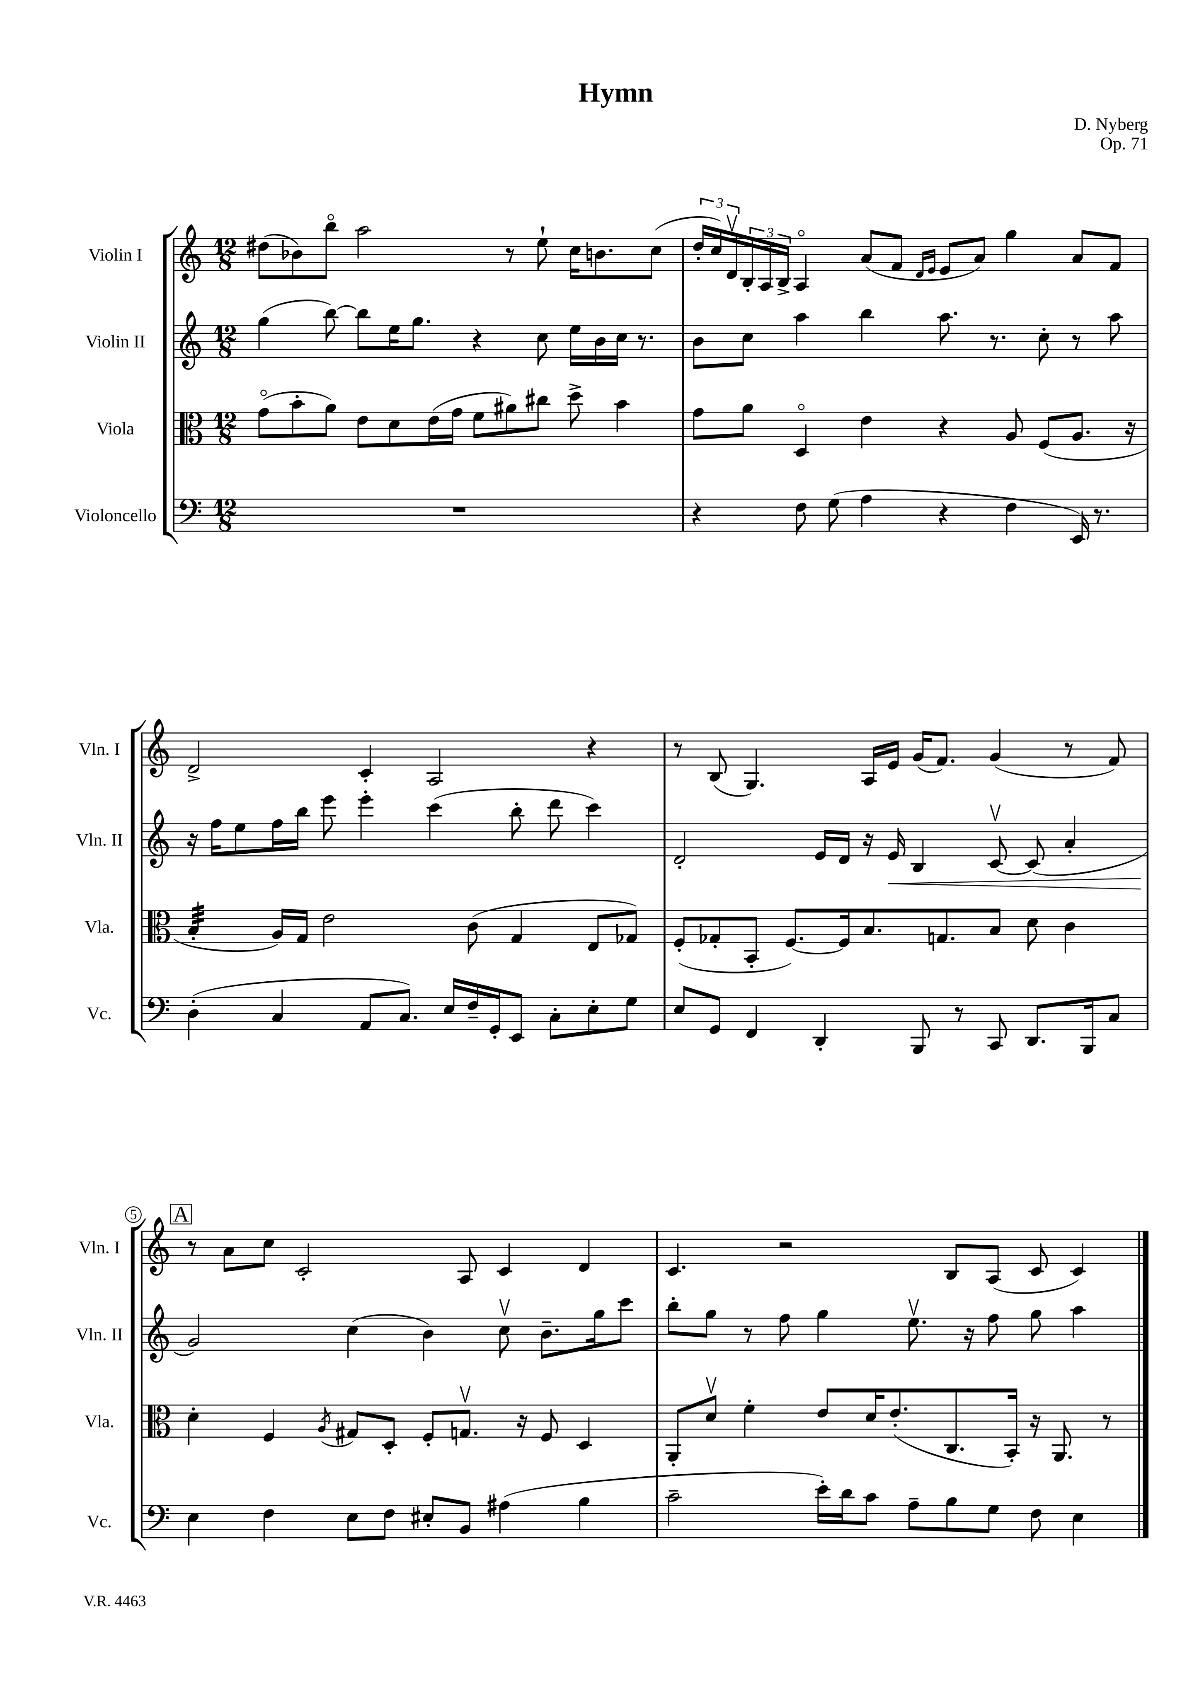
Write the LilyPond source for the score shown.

\header { title = "Hymn" composer = "D. Nyberg" opus = "Op. 71" }
<<
\new StaffGroup <<
\new Staff = "s0" \with { instrumentName = "Violin I" shortInstrumentName = "Vln. I" } {
    \clef treble \key c \major \numericTimeSignature \time 12/8
    dis''8( bes'8) b''8\flageolet a''2 r8 e''8-! c''16 b'8. c''8( |
    \tuplet 3/2 { d''16-. c''16) d'16\upbow } \tuplet 3/2 { b16-. a16 b16-> } a4\flageolet a'8( f'8 \grace { d'16 e'16 } e'8 a'8) g''4 a'8 f'8 |
    d'2-> c'4-. a2 r4 |
    r8 b8( g4.) a16 e'16 g'16( f'8.) g'4( r8 f'8) |
    \mark \markup { \box "A" } r8 a'8 c''8 c'2-. a8 c'4 d'4 |
    c'4. r2 b8 a8( c'8 c'4) \bar "|." |
}
\new Staff = "s1" \with { instrumentName = "Violin II" shortInstrumentName = "Vln. II" } {
    \clef treble \key c \major \numericTimeSignature \time 12/8
    g''4( b''8~) b''8 e''16 g''8. r4 c''8 e''16 b'16 c''16 r8. |
    b'8 c''8 a''4 b''4 a''8. r8. c''8-. r8 a''8 |
    r16 f''16 e''8 f''16 b''16 e'''8 e'''4-. c'''4( b''8-. d'''8 c'''4) |
    d'2-. e'16 d'16 r16 e'16\< b4 c'8~\upbow c'8( a'4-. |
    \mark \markup { \box "A" } g'2\!) c''4( b'4) c''8\upbow b'8.-- g''16 c'''8 |
    b''8-. g''8 r8 f''8 g''4 e''8.\upbow r16 f''8 g''8 a''4 \bar "|." |
}
\new Staff = "s2" \with { instrumentName = "Viola" shortInstrumentName = "Vla." } {
    \clef alto \key c \major \numericTimeSignature \time 12/8
    g'8\flageolet( b'8-. a'8) e'8 d'8 e'16( g'16 f'8 ais'8) cis''8 d''8-> b'4 |
    g'8 a'8 d4\flageolet e'4 r4 a8 f8( a8. r16 |
    b4:32-. a16) g16 e'2 c'8( g4 e8 ges8) |
    f8-.( ges8-. b,8-. f8.~) f16 b8. g8. b8 d'8 c'4 |
    \mark \markup { \box "A" } d'4-. f4 \acciaccatura { a8 } gis8 d8-. f8-. g8.\upbow r16 f8 d4 |
    a,8-. d'8\upbow f'4-. e'8 d'16 e'8.-.( c8. b,16-.) r16 a,8. r8 \bar "|." |
}
\new Staff = "s3" \with { instrumentName = "Violoncello" shortInstrumentName = "Vc." } {
    \clef bass \key c \major \numericTimeSignature \time 12/8
    R1. |
    r4 f8 g8( a4 r4 f4 e,16) r8. |
    d4-.( c4 a,8 c8.) e16 f16-- g,16-. e,8 c8-. e8-. g8 |
    e8 g,8 f,4 d,4-. b,,8 r8 c,8 d,8. b,,16 c8 |
    \mark \markup { \box "A" } e4 f4 e8 f8 eis8-. b,8 ais4( b4 |
    c'2-- e'16-.) d'16 c'8 a8-- b8 g8 f8 e4 \bar "|." |
}
>>
>>
\layout { \context { \Score \override BarNumber.break-visibility = ##(#f #t #t) barNumberVisibility = #(every-nth-bar-number-visible 5) \override BarNumber.stencil = #(make-stencil-circler 0.1 0.3 ly:text-interface::print) } }
